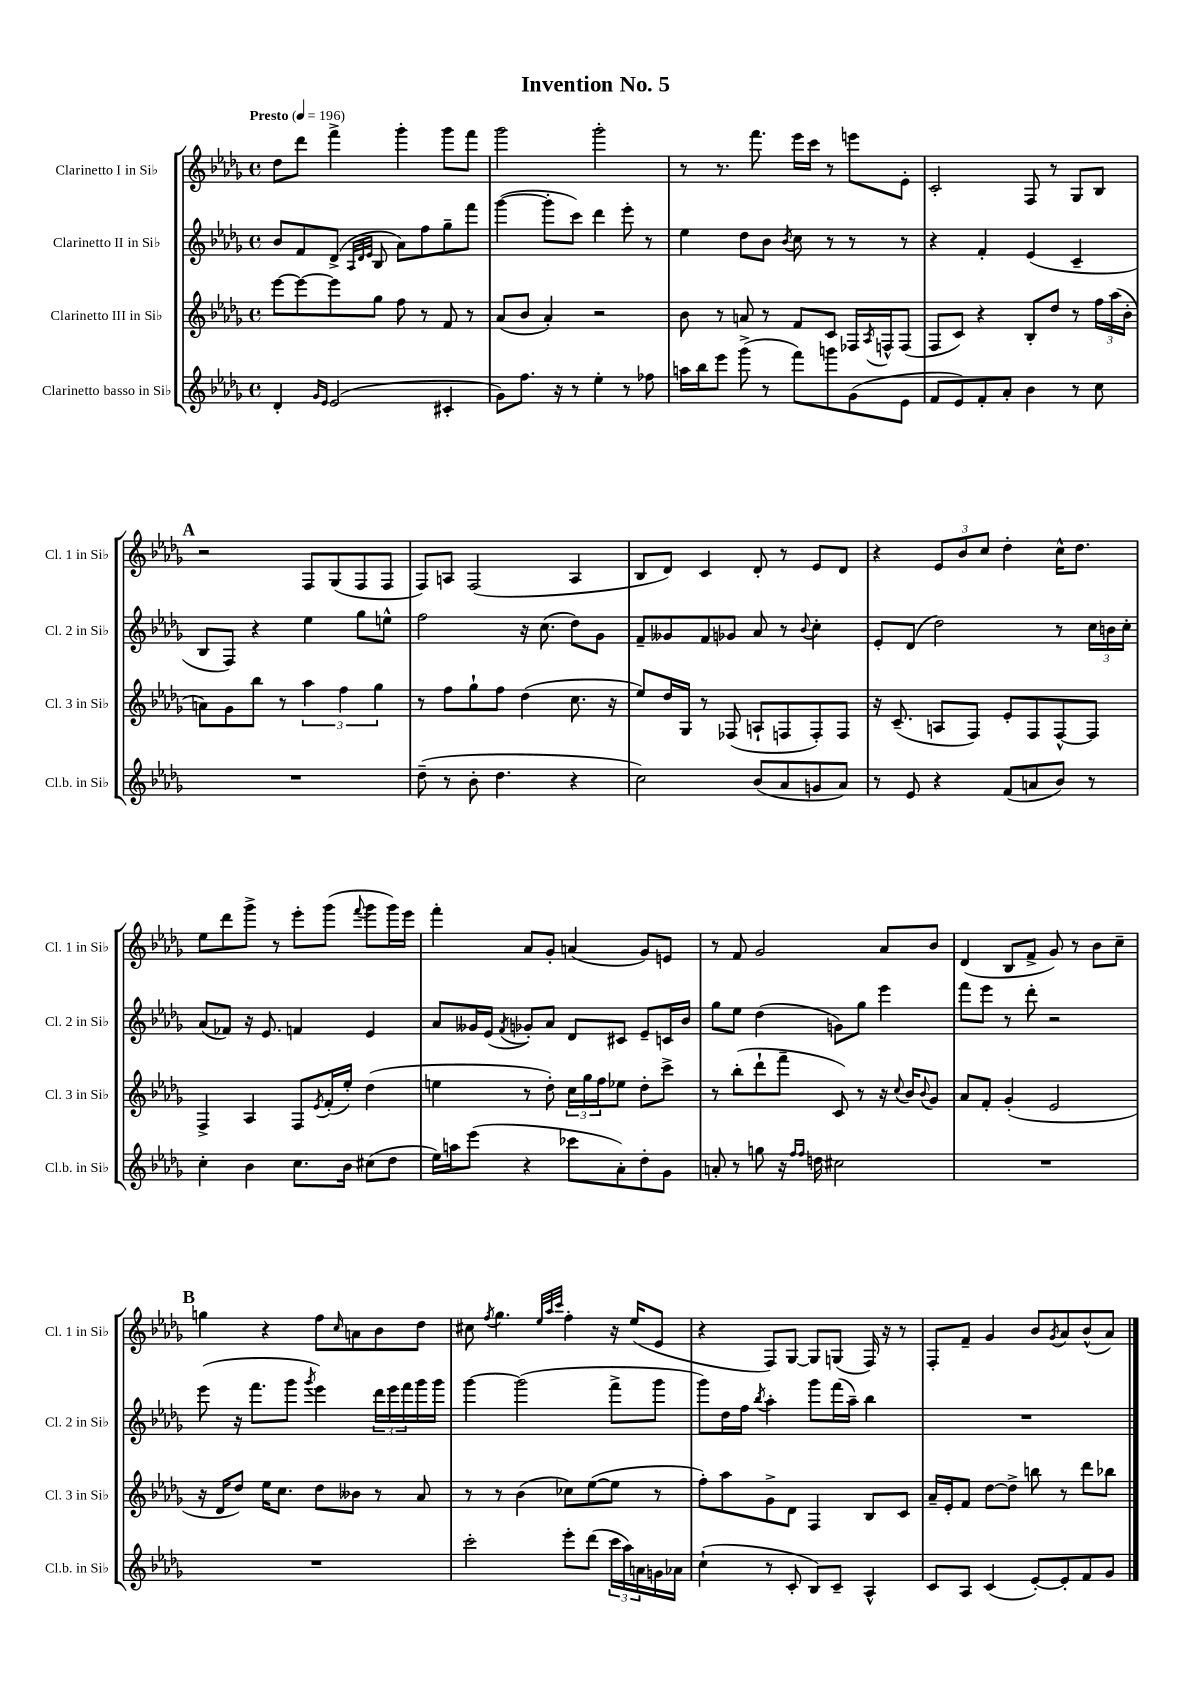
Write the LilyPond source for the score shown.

\header { title = "Invention No. 5" }
<<
\new StaffGroup <<
\new Staff = "s0" \with { instrumentName = "Clarinetto I in Sib" shortInstrumentName = "Cl. 1 in Sib" } {
    \clef treble \key des \major \defaultTimeSignature \time 4/4 \tempo "Presto" 4 = 196
    des''8 des'''8 f'''4-> ges'''4-. ges'''8 f'''8 |
    ges'''2 ges'''2-. |
    r8 r8. f'''8. ees'''16 c'''16 r8 e'''8 ees'8-. |
    c'2-. f8 r8 ges8 bes8 |
    \mark \markup { \bold "A" } r2 f8 ges8( f8 f8 |
    f8) a8 f2( a4 |
    bes8 des'8) c'4 des'8-. r8 ees'8 des'8 |
    r4 \tuplet 3/2 { ees'8 bes'8 c''8 } des''4-. c''16-^ des''8. |
    ees''8 des'''8 ges'''8-> r8 ees'''8-. ges'''8( \appoggiatura { f'''8 } ges'''8 ges'''16) ees'''16 |
    f'''4-. aes'8 ges'8-. a'4( ges'8) e'8 |
    r8 f'8 ges'2 aes'8 bes'8 |
    des'4( bes8 f'8-> ges'8) r8 bes'8 c''8-- |
    \mark \markup { \bold "B" } g''4 r4 f''8 \grace { c''16 } a'8 bes'8 des''8 |
    cis''8 \acciaccatura { f''8 } ges''4. \grace { ees''32 aes''32 c'''32 } f''4-. r16 ees''16( ees'8 |
    r4 f8) ges8~ ges8 g8( f16) r16 r8 |
    f8-. f'8-- ges'4 bes'8 \acciaccatura { ges'8 } aes'8 bes'8-^( aes'8) \bar "|." |
}
\new Staff = "s1" \with { instrumentName = "Clarinetto II in Sib" shortInstrumentName = "Cl. 2 in Sib" } {
    \clef treble \key des \major \defaultTimeSignature \time 4/4
    bes'8 f'8 des'8->( \grace { aes32 des'32 ees'32 } bes8 aes'8) f''8 ges''8-- f'''8 |
    ges'''4~( ges'''8-. c'''8) des'''4 ees'''8-. r8 |
    ees''4 des''8 bes'8 \acciaccatura { bes'8 } c''8 r8 r8 r8 |
    r4 f'4-. ees'4( c'4-- |
    \mark \markup { \bold "A" } bes8 f8) r4 ees''4 ges''8 e''8-^ |
    f''2 r16 c''8.( des''8) ges'8 |
    f'8-- geses'8 f'8 ges'8 aes'8 r8 \appoggiatura { bes'8 } c''4-. |
    ees'8-. des'8( des''2) r8 \tuplet 3/2 { c''16 b'16 c''16-. } |
    aes'8( fes'8) r16 ees'8. f'4 ees'4 |
    aes'8 geses'16 ees'16( \acciaccatura { f'8 } ges'8-.) aes'8 des'8 cis'8 ees'8-- c'16 bes'16 |
    ges''8 ees''8 des''4( g'8) ges''8 ees'''4 |
    f'''8 ees'''8 r8 des'''8-. r2 |
    \mark \markup { \bold "B" } ees'''8( r16 f'''8. ges'''8 \acciaccatura { ges'''8 } ees'''4) \tuplet 3/2 { des'''16 ees'''16 f'''16 } ges'''16 ges'''16 |
    ges'''4~ ges'''2( f'''8-> ges'''8 |
    ges'''8) des''16 f''16 \acciaccatura { bes''8 } aes''4-. ges'''8 f'''16( aes''16--) bes''4 |
    R1 \bar "|." |
}
\new Staff = "s2" \with { instrumentName = "Clarinetto III in Sib" shortInstrumentName = "Cl. 3 in Sib" } {
    \clef treble \key des \major \defaultTimeSignature \time 4/4
    ees'''8~ ees'''8~ ees'''8 ges''8 f''8 r8 f'8 r8 |
    aes'8( bes'8 aes'4-.) r2 |
    bes'8 r8 a'8 r8 f'8 c'8 fes16 \acciaccatura { aes8 } f16-^ f8( |
    f8 c'8) r4 bes8-. des''8 r8 \tuplet 3/2 { f''16 aes''16( bes'16-. } |
    \mark \markup { \bold "A" } a'8) ges'8 bes''8 r8 \tuplet 3/2 { aes''4 f''4 ges''4 } |
    r8 f''8 ges''8-! f''8 des''4( c''8. r16 |
    ees''8) des''16 ges16 r8 fes8( a8-! f8 f8-.) f8 |
    r16 c'8.--( a8 f8) ees'8-. f8 f8~-^ f8 |
    f4-> aes4 f8 \acciaccatura { ees'8 } f'16-.( ees''16-.) des''4( |
    e''4 r8 des''8-.) \tuplet 3/2 { c''16 ges''16 f''16 } ees''8 des''8-. c'''8-> |
    r8 bes''8-.( des'''8-! f'''8-- c'8) r8 r16 \appoggiatura { c''8 } bes'16 \appoggiatura { bes'8 } ges'8 |
    aes'8 f'8-. ges'4-.( ees'2 |
    \mark \markup { \bold "B" } r16 des'16 des''8) ees''16 c''8. des''8 beses'8 r8 aes'8 |
    r8 r8 bes'4( ces''8) ees''8~( ees''8 r8 |
    f''8-.) aes''8 ges'8-> des'8 f4 bes8 c'8 |
    aes'16-- ees'16-. f'8 des''8~ des''8-> b''8 r8 des'''8 bes''8 \bar "|." |
}
\new Staff = "s3" \with { instrumentName = "Clarinetto basso in Sib" shortInstrumentName = "Cl.b. in Sib" } {
    \clef treble \key des \major \defaultTimeSignature \time 4/4
    des'4-. \grace { ges'16 ees'16 } ees'2( cis'4-. |
    ges'8) f''8. r16 r8 ees''4-. r8 fes''8 |
    a''16 bes''16 ees'''8 ges'''8->( r8 f'''8) g'''8 ges'8( ees'8 |
    f'8 ees'8) f'8-. aes'8-. bes'4 r8 c''8 |
    \mark \markup { \bold "A" } R1 |
    des''8--( r8 bes'8-. des''4. r4 |
    c''2) bes'8( aes'8 g'8 aes'8) |
    r8 ees'8 r4 f'8( a'8 bes'8) r8 |
    c''4-. bes'4 c''8. bes'16 cis''8( des''8 |
    ees''16) a''16 ees'''8( r4 ces'''8 aes'8-.) des''8-. ges'8 |
    a'8-. r8 g''8 r16 \grace { f''16 f''16 } d''16 cis''2 |
    R1 |
    \mark \markup { \bold "B" } R1 |
    c'''2-. ees'''8-. des'''8( \tuplet 3/2 { c'''16 aes''16) a'16 } g'16 aes'16 |
    c''4-!( r8 c'8-. bes8) c'8-- aes4-^ |
    c'8 aes8 c'4( ees'8~-.) ees'8-. f'8 ges'8 \bar "|." |
}
>>
>>
\layout { \context { \Score \remove "Bar_number_engraver" } }
